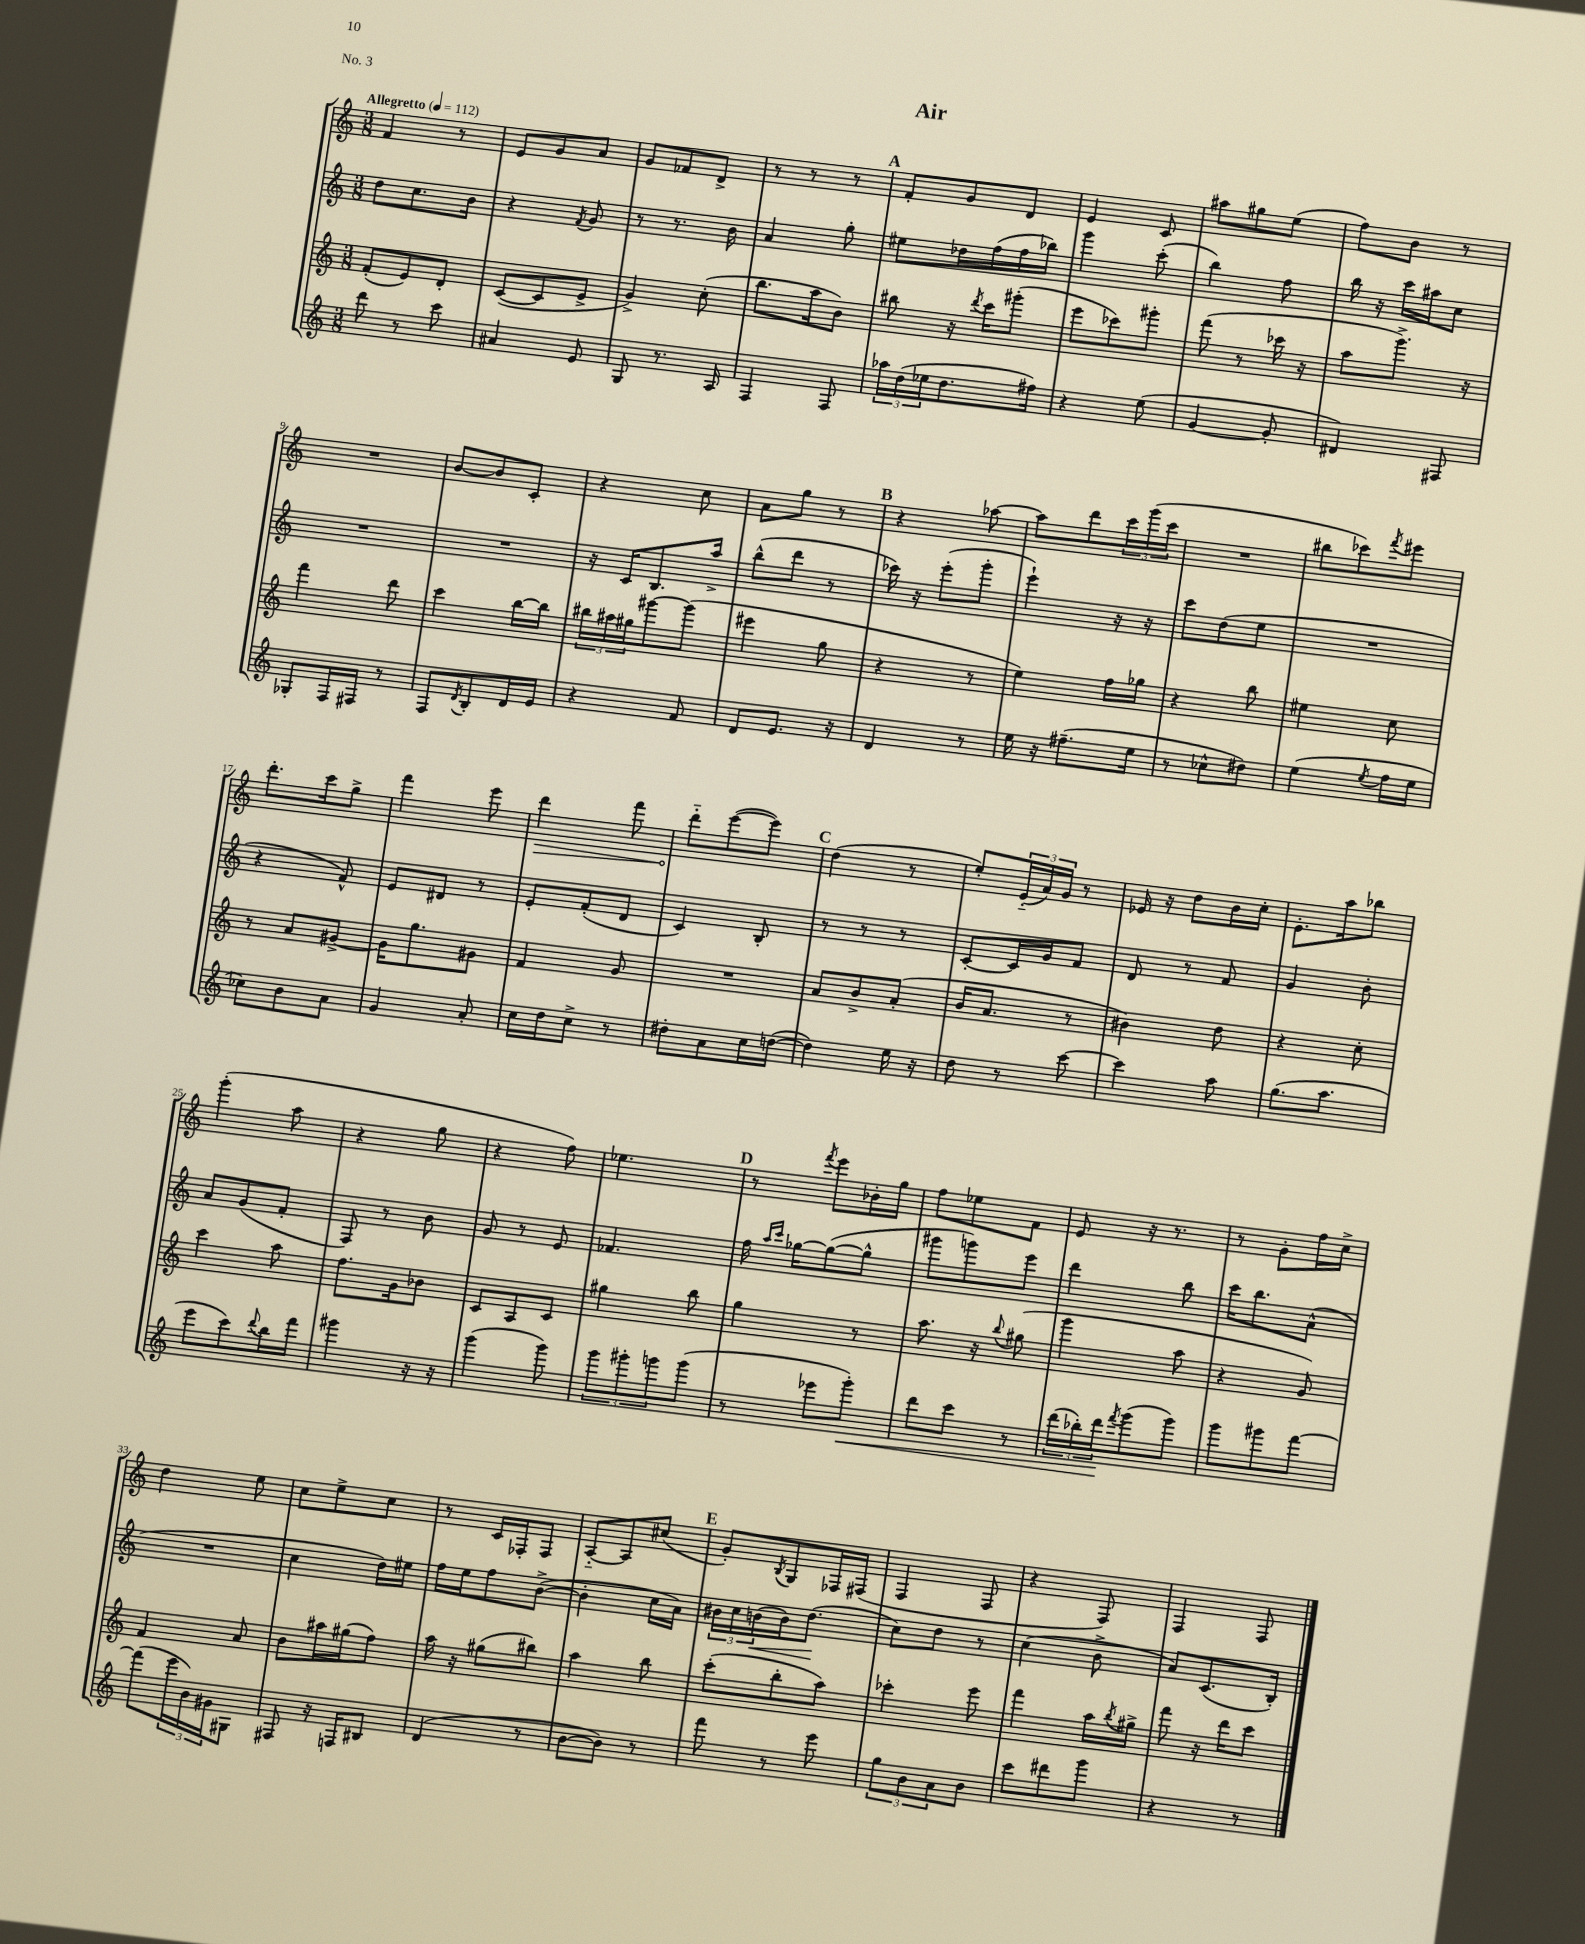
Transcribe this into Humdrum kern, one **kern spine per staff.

**kern	**kern	**kern	**kern
*staff4	*staff3	*staff2	*staff1
*clefG2	*clefG2	*clefG2	*clefG2
*k[]	*k[]	*k[]	*k[]
*M3/8	*M3/8	*M3/8	*M3/8
*MM112	*MM112	*MM112	*MM112
8ddd	(8f'	8dd	4f
8r	8e)	8.cc	.
8ccc	8d'	.	8r
.	.	16b	.
=	=	=	=
4a#	([8c	4r	8e
.	8c]	.	8g
.	.	8qf	.
8e	8e^	8g	8a
=	=	=	=
8G	4g^)	8r	8g
8.r	.	8.r	8f-
.	(8cc'	.	8d^
16A	.	16b	.
=	=	=	=
4F	8.bb	4a	8r
.	.	.	8r
.	16aa	.	.
8F	8b)	8gg'	8r
=	=	=	=
24aa-	8bb#	8ee#	8f'
(24dd	.	.	.
24ee-	.	.	.
8.dd	16r	16dd-	8g
.	8qddd	.	.
.	16ccc	(16ff	.
.	(8ggg#'	16ff	8d
16ff#)	.	16bb-)	.
=	=	=	=
4r	8eee	4ggg	4e
.	8ccc-)	.	.
(8ee	8ggg#'	(8ccc'	8c
=	=	=	=
[4g	(8fff	4bb)	8aa#
.	8r	.	8gg#
8g']	16ccc-	8ff	(8ee
.	16r	.	.
=	=	=	=
4d#)	8aa	16bb	8ff)
.	.	16r	.
.	8.ggg^)	16ccc	8b
.	.	16aa#	.
8F#	.	8cc	8r
.	16r	.	.
=	=	=	=
8G-'	4fff	4.r	4.r
16F	.	.	.
16F#	.	.	.
8r	8ddd	.	.
=	=	=	=
8F	4ccc	4.r	[8b
8qd	.	.	.
8B'	.	.	8b]
16d	[16bb	.	8c'
16e	16bb]	.	.
=	=	=	=
4r	24bb#	16r	4r
.	24aa#	.	.
.	.	16c	.
.	24gg#	.	.
.	[8ggg#	8.B	.
8f	(8ggg#]	.	8cc
.	.	16aa^	.
=	=	=	=
8d	4eee#	(8bb^^	8a
8.e	.	8ddd	8gg
.	8gg	8r	8r
16r	.	.	.
=	=	=	=
4d	4r	16ccc-)	4r
.	.	16r	.
.	.	(8eee'	.
8r	8r	8ggg'	[8aa-
=	=	=	=
16ee	4ee)	4eee`)	8aa-]
16r	.	.	.
(8.ff#~	.	.	8ddd
.	16ff	16r	24ccc
.	.	.	(24ggg
16ee	16gg-	16r	.
.	.	.	24ccc
=	=	=	=
8r	4r	8ccc	4.r
8cc-^^	.	(8dd	.
8dd#)	8bb	8ee	.
=	=	=	=
(4ee	4ee#	4.r	8bb#
.	.	.	8ccc-)
8qee	.	.	8qfff
16ff	8cc	.	8eee#
16ee	.	.	.
=	=	=	=
8cc-)	8r	4r	8.ddd'
8b	8a	.	.
.	.	.	16ccc
8a	[8g#^	8f^^)	8gg^
=	=	=	=
4g	16g#]	8e	4fff
.	8.gg	.	.
.	.	8d#	.
8a'	8g#	8r	8eee
=	=	=	=
16cc	4f	8e'	4ddd
16dd	.	.	.
8cc^	.	(8f'	.
8r	8g	8d	8fff
=	=	=	=
8dd#'	4.r	4c)	8ddd'~
8a	.	.	([8eee
16cc	.	8B'	8eee])
([16dd	.	.	.
=	=	=	=
4dd])	8a	8r	(4dd
.	8b^	8r	.
16ee	(8a'	8r	8r
16r	.	.	.
=	=	=	=
8dd	16b	[8c'	8ee')
.	8.a	.	.
8r	.	16c]	(24e'~
.	.	.	24a)
.	.	16g	.
.	.	.	24g
[8ccc	8r	8f	8r
=	=	=	=
4ccc]	4b#)	8d	16e-
.	.	.	16r
.	.	8r	8dd
8aa	8dd	8f	16b
.	.	.	16cc'
=	=	=	=
(8.gg	4r	4g	8.e'
8.aa	.	.	16aa
.	8cc'	8b'	8bb-
=	=	=	=
8eee	4ccc	8a	(4ggg'
8ccc)	.	(8g	.
8qqddd	.	.	.
16bb	8aa	8f'	8aa
16fff	.	.	.
=	=	=	=
4ggg#	8.ff	8F)	4r
.	.	8r	.
.	16g	.	.
16r	8b-	8b	8gg
16r	.	.	.
=	=	=	=
(4ggg	8c	8g	4r
.	8A	8r	.
8ggg)	8c	8e	8ff)
=	=	=	=
12ggg	4gg#	4.f-	4.ee-
12ggg#'	.	.	.
12ggg	.	.	.
(8ggg	8bb	.	.
=	=	=	=
8r	4gg	16ff	8r
.	.	16qqaa	.
.	.	16qqccc	.
.	.	[16gg-	.
.	.	.	8qfff
8eee-	.	(8gg-_	8eee
8ggg')	8r	8gg-^^]	16b-'
.	.	.	16gg
=	=	=	=
8ddd	8.aa	8ggg#	8ff
8ccc	.	8ggg)	8ee-
.	16r	.	.
.	8qqbb	.	.
8r	(8gg#	8eee	8f
=	=	=	=
(24ddd	4ggg	4ddd	8e
24bb-')	.	.	.
24ddd	.	.	.
8qfff	.	.	.
(8ggg	.	.	16r
.	.	.	8.r
8ggg)	8aa	8bb	.
=	=	=	=
8ggg	4r	16ccc	8r
.	.	8.bb	.
8ggg#	.	.	8g'
[8fff	8g)	(8a^^	16ff
.	.	.	16cc^
=	=	=	=
(8fff]	4f	4.r	4dd
24eee	.	.	.
24b)	.	.	.
24g#	.	.	.
8G#	8a	.	8ee
=	=	=	=
8F#	8b	4cc	8cc
16r	16aa#	.	8ee^
16F	(16gg#	.	.
8B#	8ff)	16dd)	8cc
.	.	16ee#	.
=	=	=	=
(4d	16aa	16ff	8r
.	16r	16ee	.
.	(8gg#	8ff	16c
.	.	.	16F-'
8r	8bb#)	([8b^	8F-
=	=	=	=
[8b	4aa	4b']	[8A'~
8b])	.	.	8A]
8r	8bb	16cc	(8cc#
.	.	16a)	.
=	=	=	=
8fff	(8ccc'	24b#	8g')
.	.	24cc	.
.	.	(24b	.
.	.	.	8qB
8r	8bb'	16b)	8G
.	.	(8.dd	.
8eee	8aa)	.	16F-
.	.	.	(16F#
=	=	=	=
12gg	4ccc-'	8cc)	4F
12b	.	.	.
.	.	8dd	.
12a	.	.	.
8b	8eee	8r	8F
=	=	=	=
8ccc	4fff	(4cc	4r
8ddd#	.	.	.
8ggg	16aa	8b^	8F)
.	8qbb	.	.
.	16gg#^	.	.
=	=	=	=
4r	8fff	8a)	4F
.	16r	(8.c	.
.	16ddd	.	.
8r	8ccc	.	8F
.	.	16B')	.
==	==	==	==
*-	*-	*-	*-
